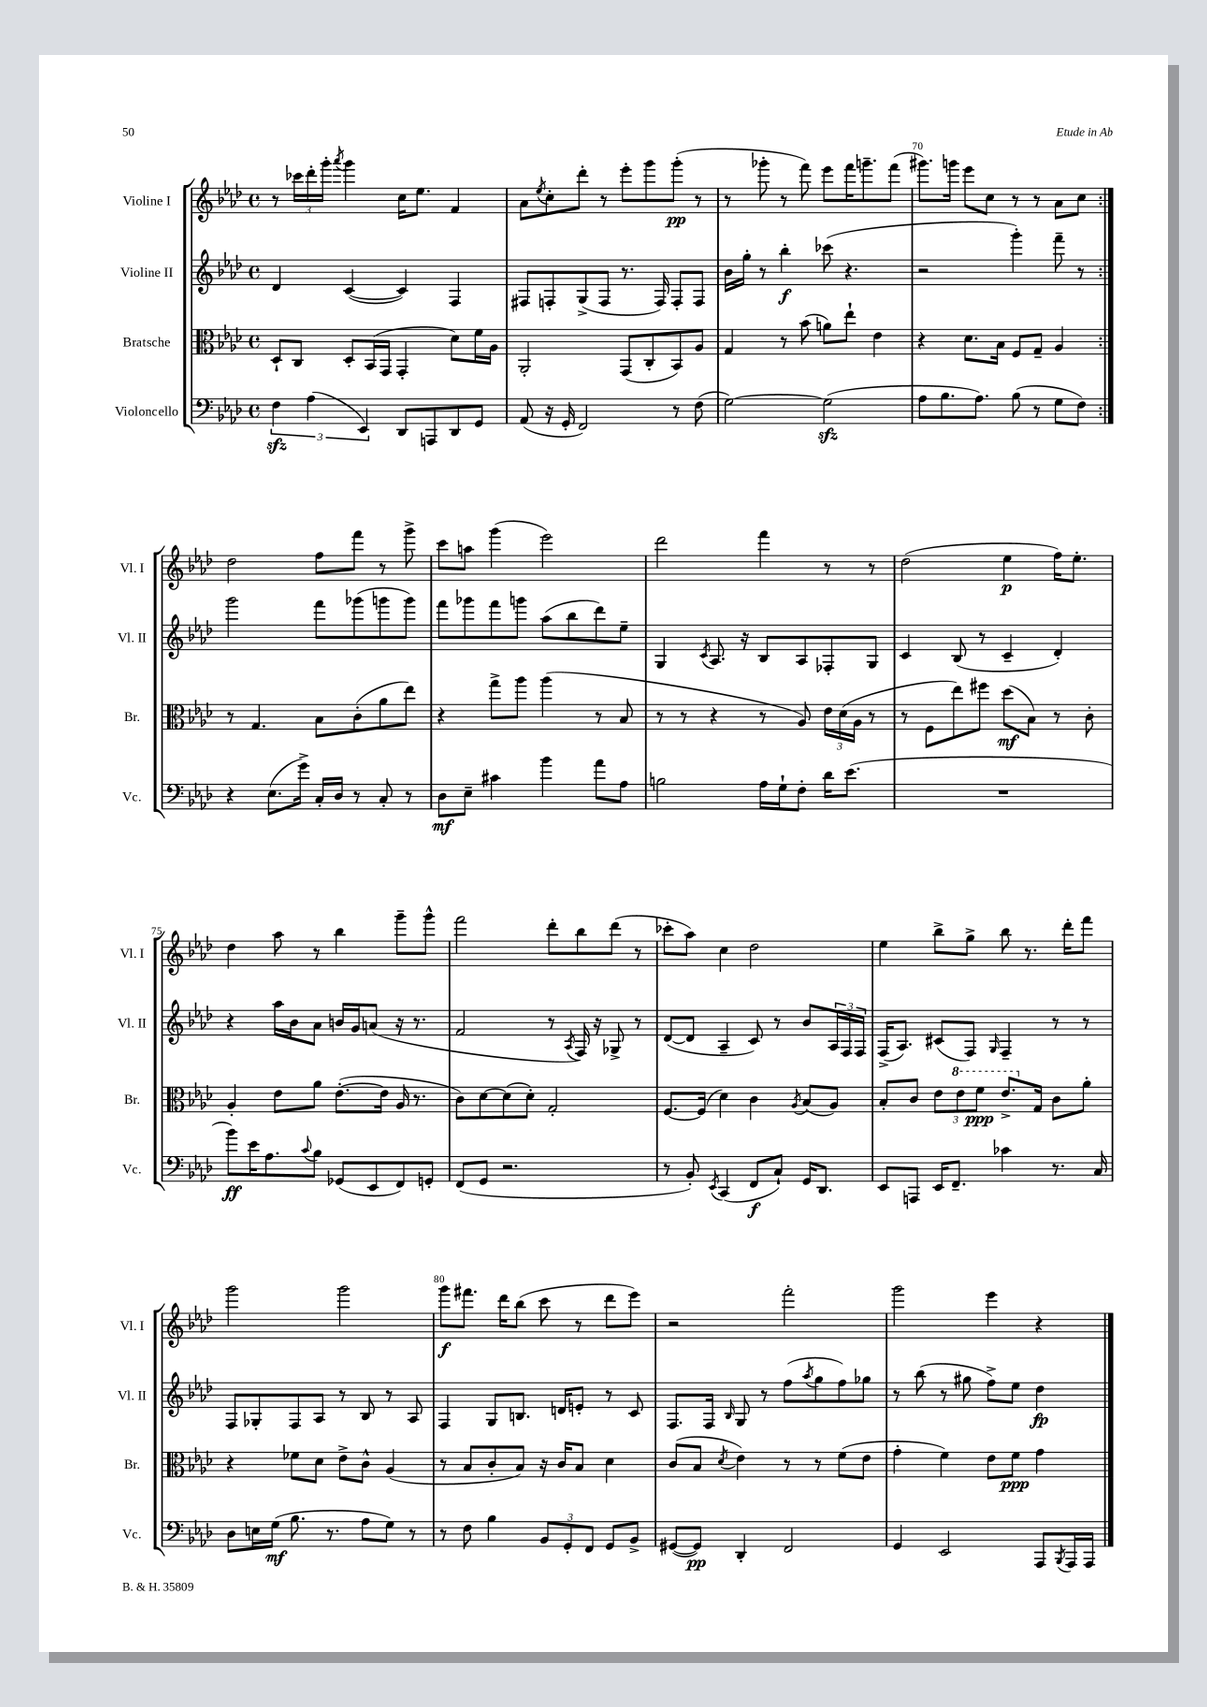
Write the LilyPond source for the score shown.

<<
\new StaffGroup <<
\new Staff = "s0" \with { instrumentName = "Violine I" shortInstrumentName = "Vl. I" } {
    \clef treble \key aes \major \defaultTimeSignature \time 4/4
    \repeat volta 2 { r8 \tuplet 3/2 { ces'''16 des'''16-. g'''16-. } \acciaccatura { aes'''8 } g'''4 c''16 ees''8. f'4 |
    aes'8 \acciaccatura { ees''8 } c''8-. des'''8-. r8 ees'''8-. g'''8 g'''8-.\pp( r8 |
    r8 ges'''8-. r8 f'''8) ees'''8 f'''16 g'''8.-- f'''8( |
    gis'''8.) g'''16 ees'''8 c''8 r8 r8 aes'8 c''8 | }
    des''2 f''8 f'''8 r8 g'''8-> |
    c'''8 a''8 g'''4( ees'''2) |
    des'''2 f'''4 r8 r8 |
    des''2( ees''4\p f''16) ees''8.-. |
    des''4 aes''8 r8 bes''4 g'''8-- g'''8-^ |
    f'''2 des'''8-. bes''8 des'''8( r8 |
    ces'''8-. aes''8) c''4 des''2 |
    ees''4 bes''8-> g''8-> bes''8 r8. des'''16-. f'''8 |
    g'''2 g'''2 |
    g'''8\f fis'''8. des'''16 bes''8( c'''8 r8 des'''8 ees'''8) |
    r2 f'''2-. |
    g'''2 ees'''4 r4 \bar "|." |
}
\new Staff = "s1" \with { instrumentName = "Violine II" shortInstrumentName = "Vl. II" } {
    \clef treble \key aes \major \defaultTimeSignature \time 4/4
    \repeat volta 2 { des'4 c'4~( c'4) f4 |
    fis8 f8-. g8->( f8 r8. f16) f8-. f8 |
    bes'16 g''16-. r8 bes''4-.\f ces'''8( r4. |
    r2 g'''4-.) f'''8-- r8 | }
    g'''2 f'''8 ges'''8( g'''8 g'''8) |
    f'''8 ges'''8 f'''8 g'''8 aes''8( bes''8 des'''8) ees''8-- |
    g4 \acciaccatura { c'8 } aes8. r16 bes8 aes8 fes8-. g8 |
    c'4 bes8( r8 c'4-- des'4-.) |
    r4 aes''16 bes'16 aes'8 b'16 g'16 a'8( r16 r8. |
    f'2 r8 \acciaccatura { aes8 } f16) r16 ges8-> r8 |
    des'8~( des'8 aes4-- c'8) r8 bes'8 \tuplet 3/2 { aes16 f16 f16 } |
    f16->( aes8.) cis'8( f8) \grace { g16 } f4-- r8 r8 |
    f8 ges8-. f8 aes8 r8 bes8 r8 aes8 |
    f4 g8 b8. d'16 e'8-. r8 c'8 |
    f8. f16 \grace { bes16 } g8 r8 f''8( \acciaccatura { aes''8 } g''8 f''8) ges''8 |
    r8 bes''8( r8 gis''8 f''8->) ees''8 des''4\fp \bar "|." |
}
\new Staff = "s2" \with { instrumentName = "Bratsche" shortInstrumentName = "Br." } {
    \clef alto \key aes \major \defaultTimeSignature \time 4/4
    \repeat volta 2 { des8-! c8 des8-. bes,16( g,16 g,4-. des'8) f'16 aes16 |
    aes,2-. g,8( c8-. bes,8) aes8 |
    g4 r8 bes'8( a'8) ees''8-! ees'4 |
    r4 des'8. bes16 f8 g8-- aes4 | }
    r8 g4. bes8 c'8-.( aes'8 ees''8) |
    r4 g''8-> aes''8 aes''4( r8 bes8 |
    r8 r8 r4 r8 aes8) \tuplet 3/2 { ees'16 des'16( aes16 } r8 |
    r8 f8 ees''8) fis''8 des''8\mf( bes8) r8 c'8-. |
    aes4-. ees'8 aes'8 ees'8.~-.( ees'16 aes16 r8. |
    c'8) des'8~ des'8( des'8-.) g2-. |
    f8.~ f16( des'4) c'4 \acciaccatura { aes8 } bes8( aes8) |
    bes8-. c'8 \tuplet 3/2 { ees'8 \ottava #1 ees''8 f''8\ppp } ees''8.-> \ottava #0 g16 c'8 aes'8-. |
    r4 fes'8 des'8 ees'8-> c'8-^ aes4( |
    r8 bes8 c'8-. bes8) r16 c'16 bes8 des'4 |
    c'8( bes8 \acciaccatura { des'8 } ees'4) r8 r8 f'8( ees'8 |
    g'4-. f'4) ees'8 f'8\ppp g'4 \bar "|." |
}
\new Staff = "s3" \with { instrumentName = "Violoncello" shortInstrumentName = "Vc." } {
    \clef bass \key aes \major \defaultTimeSignature \time 4/4
    \repeat volta 2 { \tuplet 3/2 { f4\sfz aes4( ees,4) } des,8 a,,8 des,8 g,8 |
    aes,8( r16 g,16-. f,2) r8 f8( |
    g2~) g2\sfz( |
    aes8 bes8. aes8.) bes8( r8 g8 f8) | }
    r4 ees8.( g'16->) c16-. des16 r8 c8-. r8 |
    des8\mf ees8-- cis'4 bes'4 aes'8 aes8 |
    b2 aes16 g16-! f8-. des'16 ees'8.( |
    R1 |
    bes'8\ff) ees'16 aes8. \appoggiatura { c'8 } bes8 ges,8( ees,8 f,8) g,8-. |
    f,8( g,8 r2. |
    r8 bes,8-.) \acciaccatura { ees,8 } c,4( f,8\f c8-!) g,16 des,8. |
    ees,8 a,,8 ees,16 f,8.-- ces'4 r8. c16 |
    des8 e16 g16\mf( bes8. r8. aes8 g8) r8 |
    r8 f8 bes4 \tuplet 3/2 { bes,8 g,8-. f,8 } g,8 bes,8-> |
    gis,8~( gis,8\pp) des,4-. f,2 |
    g,4 ees,2 aes,,8 \acciaccatura { bes,,8 } aes,,16 aes,,16 \bar "|." |
}
>>
>>
\layout { \context { \Score currentBarNumber = #67 \override BarNumber.break-visibility = ##(#f #t #t) barNumberVisibility = #(every-nth-bar-number-visible 5) } }
